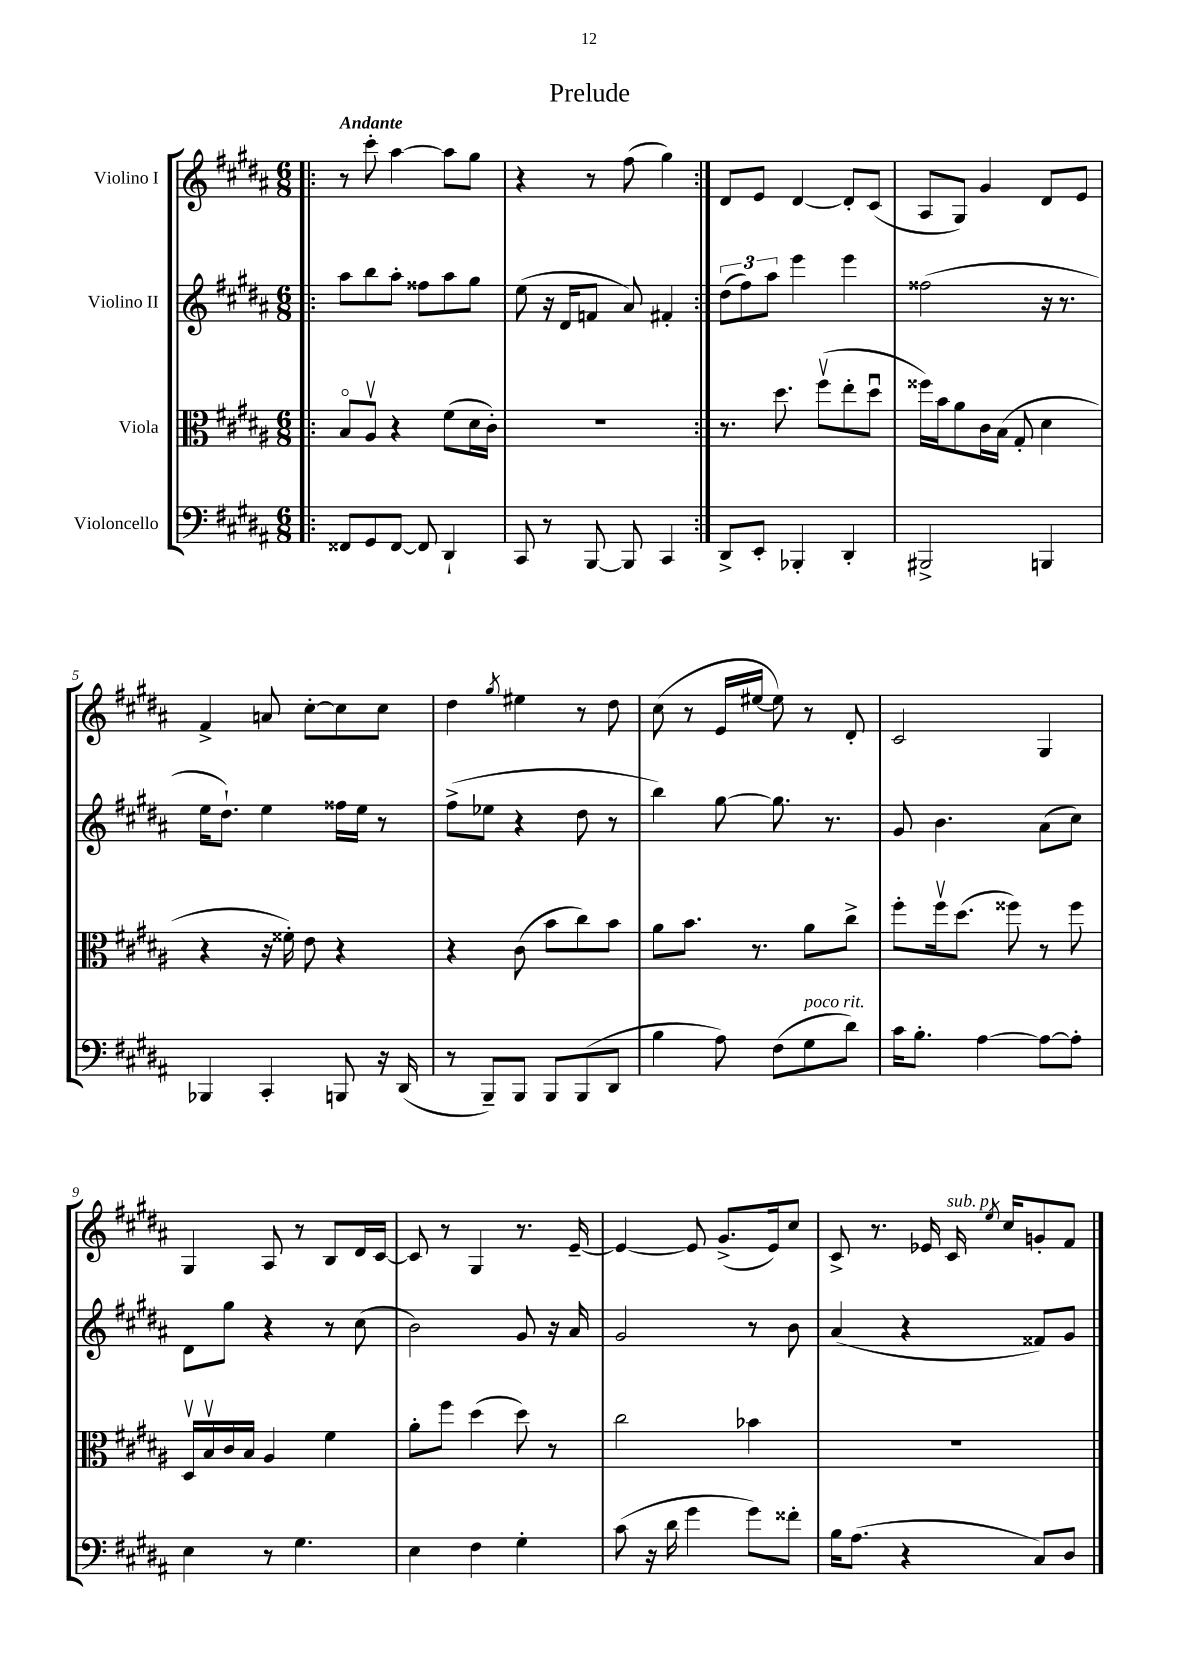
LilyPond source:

\header { title = "Prelude" }
<<
\new StaffGroup <<
\new Staff = "s0" \with { instrumentName = "Violino I" } {
    \clef treble \key b \major \numericTimeSignature \time 6/8 \tempo "Andante"
    \autoBeamOff \repeat volta 2 { \bar ".|:" r8 cis'''8-. ais''4~ ais''8[ gis''8] |
    r4 r8 fis''8( gis''4) | }
    dis'8[ e'8] dis'4~ dis'8[-. cis'8]( |
    ais8[ gis8]) gis'4 dis'8[ e'8] |
    fis'4-> a'8 cis''8[~-. cis''8 cis''8] |
    dis''4 \acciaccatura { gis''8 } eis''4 r8 dis''8 |
    cis''8( r8 e'16[ eis''16]~ eis''8) r8 dis'8-. |
    cis'2 gis4 |
    gis4 ais8 r8 b8[ dis'16 cis'16]~ |
    cis'8 r8 gis4 r8. e'16~-- |
    e'4~ e'8 gis'8.[->( e'16) cis''8] |
    cis'8-> r8. ees'16 cis'16^\markup { \italic "sub. p" } \acciaccatura { e''8 } cis''16[ g'8-. fis'8] \bar "|." |
}
\new Staff = "s1" \with { instrumentName = "Violino II" } {
    \clef treble \key b \major \numericTimeSignature \time 6/8
    \autoBeamOff \repeat volta 2 { \bar ".|:" ais''8[ b''8 ais''8]-. fisis''8[ ais''8 gis''8] |
    e''8( r16 dis'16[ f'8] ais'8) fis'4-. | }
    \tuplet 3/2 { dis''8[( fis''8) ais''8] } e'''4 e'''4 |
    fisis''2( r16 r8. |
    e''16[ dis''8.]-!) e''4 fisis''16[ e''16] r8 |
    fis''8[->( ees''8] r4 dis''8 r8 |
    b''4) gis''8~ gis''8. r8. |
    gis'8 b'4. ais'8[( cis''8]) |
    dis'8[ gis''8] r4 r8 cis''8( |
    b'2) gis'8 r16 ais'16 |
    gis'2 r8 b'8 |
    ais'4( r4 fisis'8[) gis'8] \bar "|." |
}
\new Staff = "s2" \with { instrumentName = "Viola" } {
    \clef alto \key b \major \numericTimeSignature \time 6/8
    \autoBeamOff \repeat volta 2 { \bar ".|:" b8[\flageolet ais8]\upbow r4 fis'8[( dis'16 cis'16]-.) |
    R2. | }
    r8. dis''8. fis''8[\upbow( e''8-. dis''8]\downbow |
    fisis''16[) b'16 ais'8 cis'16 b16]( gis8-. dis'4 |
    r4 r16 fisis'16-.) e'8 r4 |
    r4 cis'8( b'8[ cis''8) b'8] |
    ais'8[ b'8.] r8. ais'8[ cis''8]-> |
    fis''8[-. fis''16\upbow dis''8.]( fisis''8) r8 fisis''8 |
    dis16[\upbow b16\upbow cis'16 b16] ais4 fis'4 |
    ais'8[-. fis''8] dis''4( dis''8) r8 |
    cis''2 bes'4 |
    R2. \bar "|." |
}
\new Staff = "s3" \with { instrumentName = "Violoncello" } {
    \clef bass \key b \major \numericTimeSignature \time 6/8
    \autoBeamOff \repeat volta 2 { \bar ".|:" fisis,8[ gis,8 fisis,8]~ fisis,8 dis,4-! |
    cis,8 r8 b,,8~ b,,8 cis,4 | }
    dis,8[-> e,8]-. bes,,4-. dis,4-. |
    bis,,2-> b,,4 |
    bes,,4 cis,4-. b,,8 r16 dis,16( |
    r8 b,,8[--) b,,8] b,,8[ b,,8( dis,8] |
    b4 ais8) fis8[( gis8^\markup { \italic "poco rit." } dis'8]) |
    cis'16[ b8.]-. ais4~ ais8[~ ais8]-. |
    e4 r8 gis4. |
    e4 fis4 gis4-. |
    cis'8( r16 dis'16 gis'4 gis'8[) fisis'8]-. |
    b16[ ais8.]( r4 cis8[) dis8] \bar "|." |
}
>>
>>
